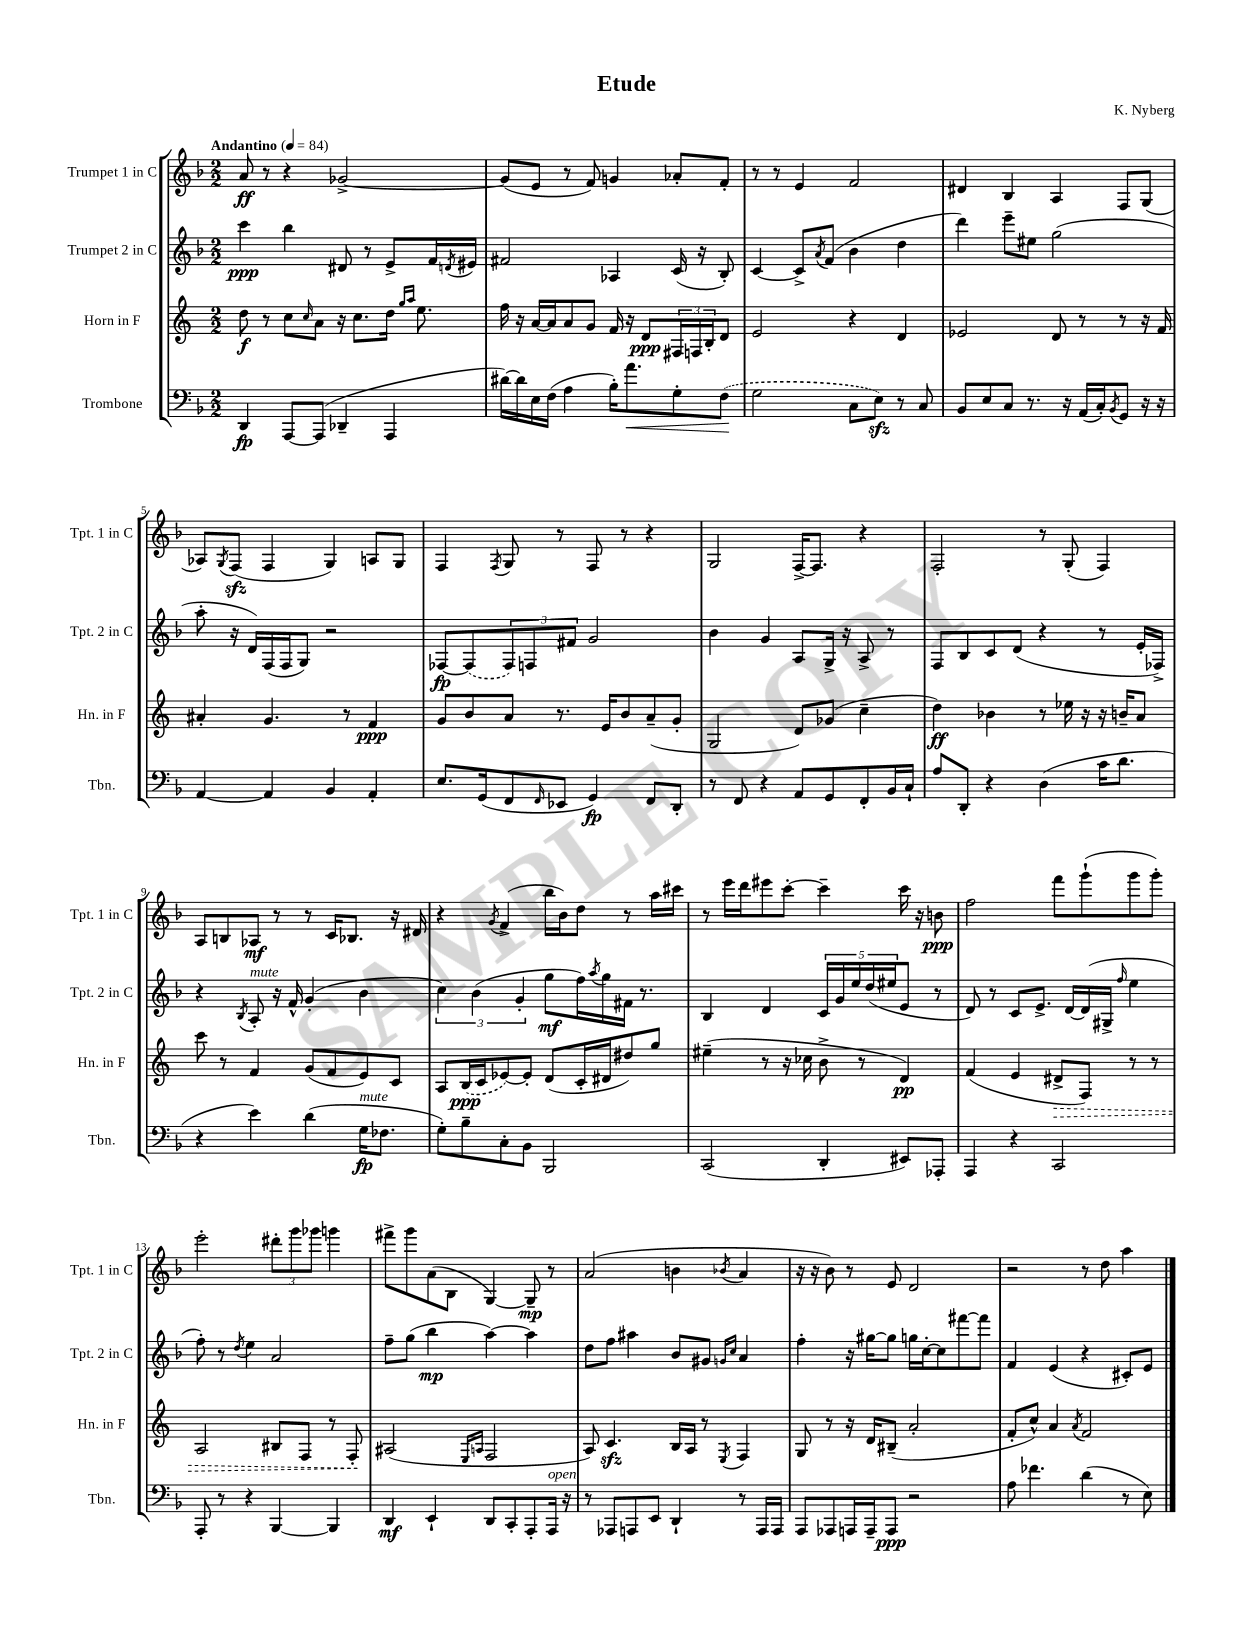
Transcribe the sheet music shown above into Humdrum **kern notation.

**kern	**kern	**kern	**kern
*staff4	*staff3	*staff2	*staff1
*clefF4	*clefG2	*clefG2	*clefG2
*k[b-]	*k[]	*k[b-]	*k[b-]
*M2/2	*M2/2	*M2/2	*M2/2
*MM84	*MM84	*MM84	*MM84
4DD	8dd	4ccc	8a
.	8r	.	8r
[8AAA	8cc	4bb-	4r
.	16qqcc	.	.
(8AAA]	8a	.	.
4DD-~	16r	8d#	[2g-^
.	8.cc	.	.
.	.	8r	.
4AAA	16dd	8e^	.
.	16qqgg	.	.
.	16qqaa	.	.
.	8.ee	.	.
.	.	16f	.
.	.	8qd	.
.	.	16e#	.
=	=	=	=
[16d#)	16ff	2f#	(8g-]
16d#]	16r	.	.
16E	[16a	.	8e
(16F	16a]	.	.
4A	8a	.	8r
.	8g	.	8f)
16B-')	16f	4A-	4g
8.a	16r	.	.
.	8d	.	.
8G'	24F#	(16c	8a-'
.	24F	.	.
.	.	16r	.
.	24B'	.	.
(8F	8d	8B-')	8f'
=	=	=	=
2G	2e	[4c	8r
.	.	.	8r
.	.	8c^]	4e
.	.	8qa	.
.	.	(8f	.
8C	4r	4b-	2f
8E)	.	.	.
8r	4d	4dd	.
8C	.	.	.
=	=	=	=
8BB-	2e-	4ddd)	4d#
8E	.	.	.
8C	.	8eee~	4B-
8.r	.	8ee#	.
.	8d	(2gg	4A
16r	.	.	.
(16AA	8r	.	.
16C')	.	.	.
8qBB-	.	.	.
8GG	8r	.	8F
16r	16r	.	(8G
16r	16f	.	.
=	=	=	=
[4AA	4a#'	8aa'	8A-)
.	.	.	8qG
.	.	16r	(8F
.	.	16d)	.
4AA]	4.g	(16F	4F
.	.	16F	.
.	.	8G)	.
4BB-	.	2r	4G)
.	8r	.	.
4AA'	4f	.	8A
.	.	.	8G
=	=	=	=
8.E	8g	[8F-	4F
.	8b	(8F-]	.
(16GG	.	.	.
.	.	.	8qF
8FF	8a	12F-)	8G
.	.	12F	.
16qqFF	.	.	.
8EE-	8.r	.	8r
.	.	12f#	.
4GG)	.	2g	8F
.	16e	.	.
.	8b	.	8r
8FF	(8a~	.	4r
8DD'	8g'	.	.
=	=	=	=
8r	2G	4b-	2G
8FF	.	.	.
4r	.	4g	.
8AA	8d)	8A	[16F^
.	.	.	8.F]
8GG	(8g-	16G^	.
.	.	16r	.
8FF'	4cc~	8A^	4r
16BB-	.	8r	.
16C`	.	.	.
=	=	=	=
8A	4dd)	8F	2F'
8DD'	.	8B-	.
4r	4b-	8c	.
.	.	(8d	.
(4D	8r	4r	8r
.	16ee-	.	(8G'
.	16r	.	.
16c	16r	8r	4F)
8.d	16b~	.	.
.	8a	16e'	.
.	.	16F-^)	.
=	=	=	=
4r	8ccc	4r	8A
.	8r	.	8B
.	.	8qB-	.
4e)	4f	8A'	8A-
.	.	16r	8r
.	.	16f^^	.
(4d	(8g	(4g'	8r
.	8f	.	16c
.	.	.	8.B-
16G	8e)	4b-	.
8.F-	.	.	.
.	8c	.	16r
.	.	.	16d#
=	=	=	=
8G')	8A	6cc)	4r
8B-~	(16B	.	.
.	.	(6b-	.
.	16c	.	.
.	.	.	8qg
8C'	[8e-)	.	(4f^
.	.	6g'	.
8BB-	8e-']	.	.
2BBB-	(8d	8gg	16bb-
.	.	.	16b-)
.	16c'	16ff)	8dd
.	.	8qaa	.
.	16d#	16gg	.
.	8dd#)	16f#	8r
.	.	8.r	.
.	8gg	.	16aa
.	.	.	16ccc#
=	=	=	=
(2CC	(4ee#~	4B-	8r
.	.	.	16eee
.	.	.	16ddd
.	8r	4d	8eee#
.	16r	.	[8ccc'
.	16cc-	.	.
4DD'	8b^	20c	4ccc~]
.	.	20g	.
.	.	20ee	.
.	8r	.	.
.	.	(20dd	.
.	.	20ee#	.
8EE#)	4d)	8e	16ccc
.	.	.	16r
8AAA-'	.	8r	8b
=	=	=	=
4AAA	(4f	8d)	2ff
.	.	8r	.
4r	4e	8c	.
.	.	8.e^	.
2CC	8d#^	.	8fff
.	.	[16d	.
.	8F)	(16d]	(8ggg`
.	.	16G#^	.
.	.	16qqff	.
.	8r	4ee	8ggg
.	8r	.	8ggg')
=	=	=	=
8AAA'	2A	8ff')	2eee'
8r	.	8r	.
.	.	8qdd	.
4r	.	4ee	.
[4BBB-	8B#	2a	12ddd#'
.	.	.	12ggg
.	8F	.	.
.	.	.	12ggg-
4BBB-]	8r	.	4ggg
.	8F'	.	.
=	=	=	=
4DD	(2A#	8ff~	8fff#^
.	.	(8gg	8ggg
4EE`	.	4bb-	(8a
.	.	.	8B-
.	16qqE	.	.
.	16qqA	.	.
8DD	2F	[4aa)	[4G)
8CC'	.	.	.
8AAA'	.	4aa]	8G~]
16AAA	.	.	8r
16r	.	.	.
=	=	=	=
8r	8A)	8dd	(2a
8AAA-	4.c	8ff	.
8AAA	.	4aa#	.
8EE	.	.	.
4DD`	16B	8b-	4b
.	16A	.	.
.	8r	8g#	.
.	.	16qqg	.
.	8qE	16qqcc	8qb-
8r	4F	4a	4a
16AAA	.	.	.
16AAA	.	.	.
=	=	=	=
8AAA	8G	4ff'	16r
.	.	.	16r
8AAA-	8r	.	8b-)
16AAA	16r	16r	8r
16AAA~	16d	[16gg#	.
8AAA	(8B#~	8gg#]	8e
2r	2a'	16gg	2d
.	.	[16cc'	.
.	.	8cc]	.
.	.	[8fff#	.
.	.	8fff#]	.
=	=	=	=
8A	8f'	4f	2r
4.f-	8cc^^)	.	.
.	4a	(4e	.
.	8qa	.	.
(4d	2f	4r	8r
.	.	.	8dd
8r	.	8c#')	4aa
8E)	.	8e	.
==	==	==	==
*-	*-	*-	*-
